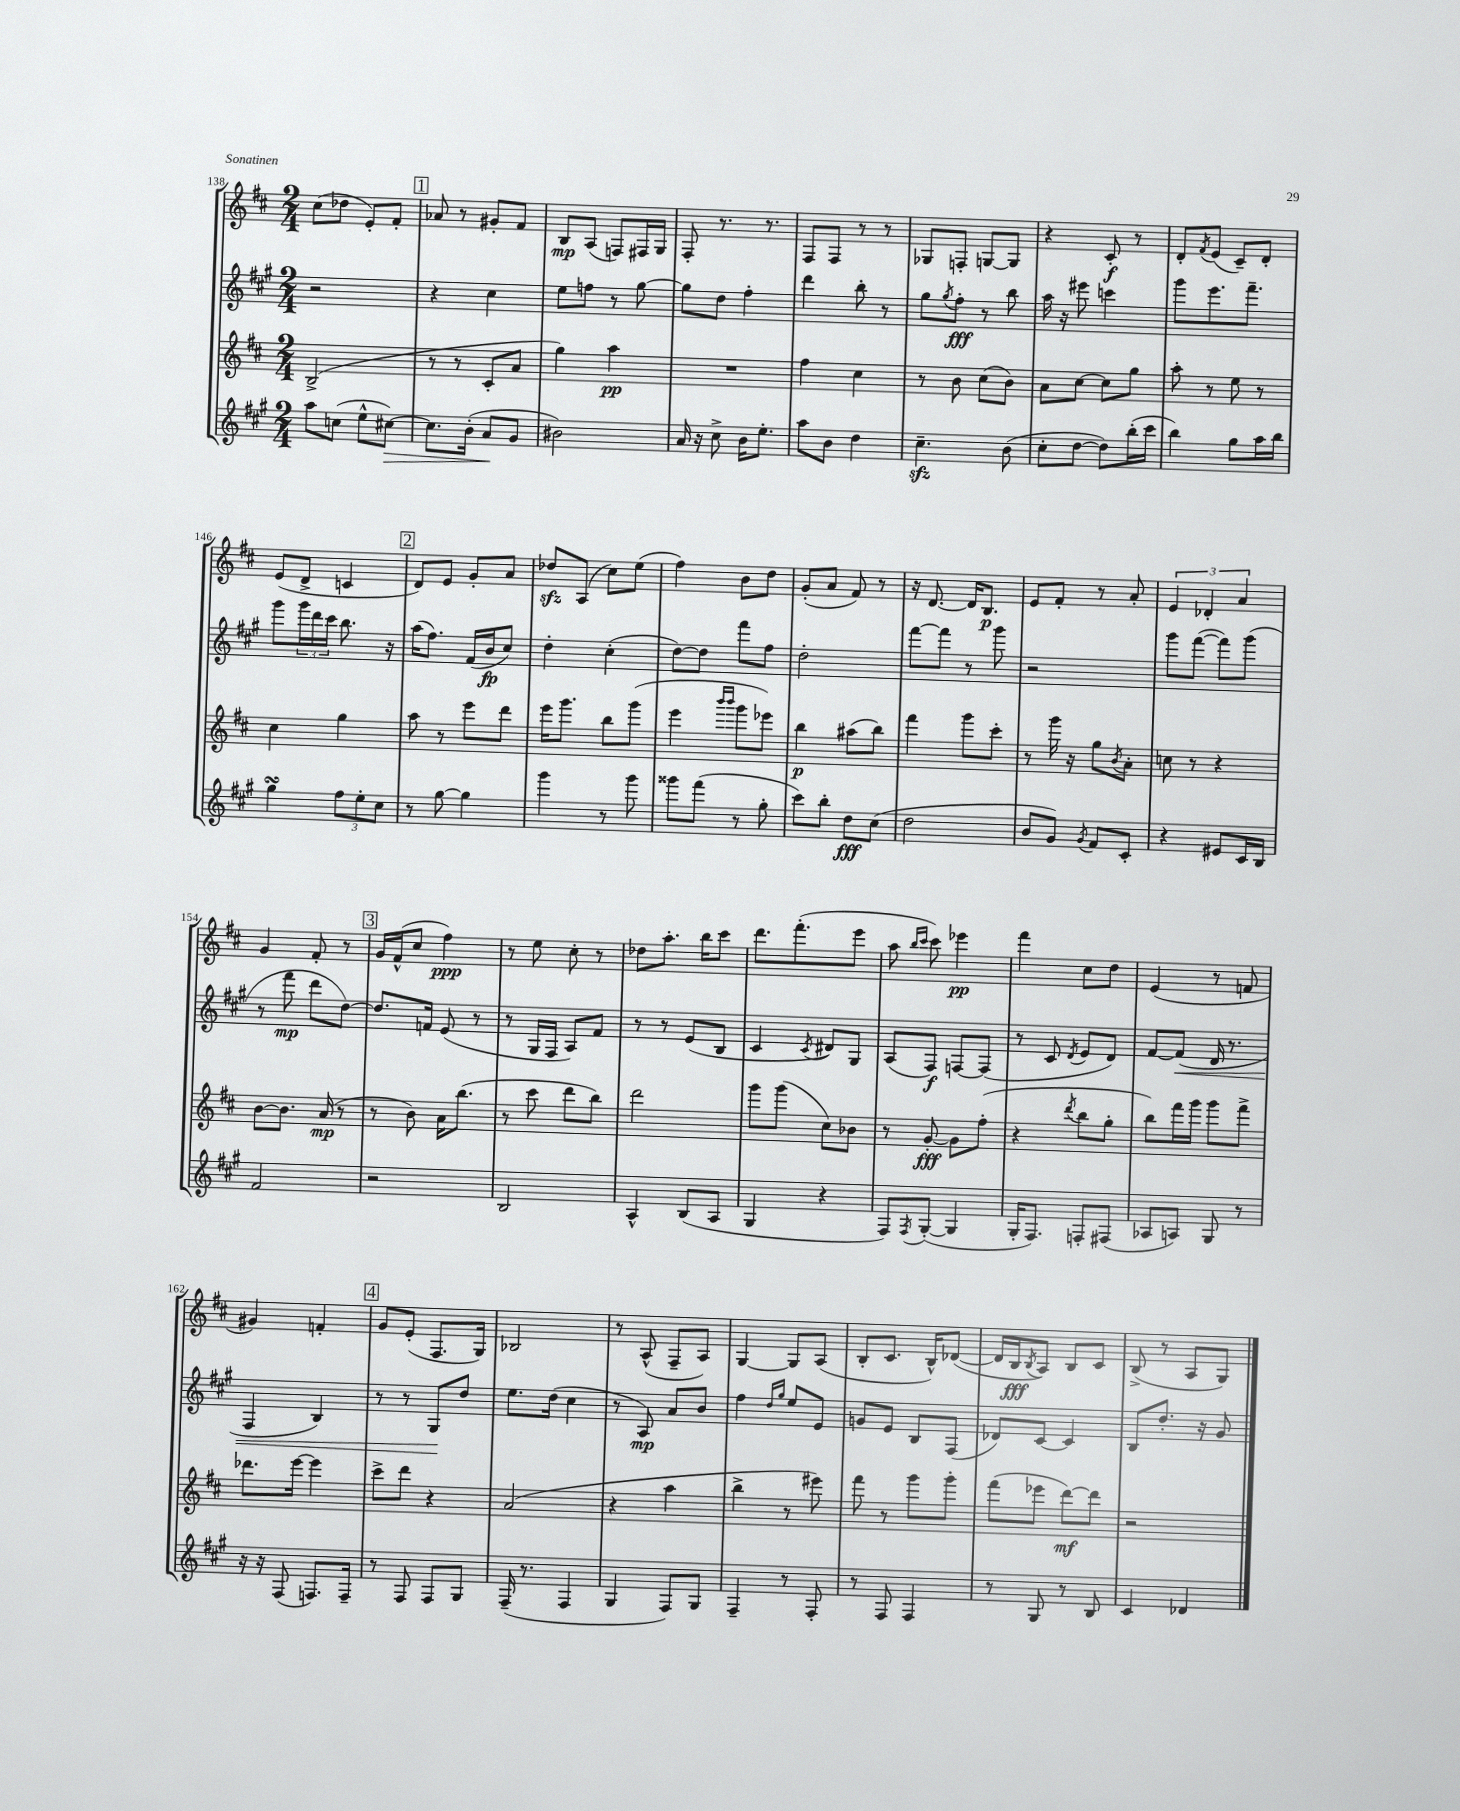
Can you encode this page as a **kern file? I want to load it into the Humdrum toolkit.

**kern	**kern	**kern	**kern
*staff4	*staff3	*staff2	*staff1
*clefG2	*clefG2	*clefG2	*clefG2
*k[f#c#g#]	*k[f#c#]	*k[f#c#g#]	*k[f#c#]
*M2/4	*M2/4	*M2/4	*M2/4
8aa\L	(2B^/	2r	(8cc#\L
(8cc\J	.	.	8dd-\J
8ee^^\L	.	.	8e'/L)
[8cc#\J)	.	.	8f#'/J
=	=	=	=
8.cc#\]L	8r	4r	8a-/
.	8r	.	8r
(16b'\Jk	.	.	.
8a/L	8c#'/L	4cc#\	8g#'/L
8g#/J	8a/J	.	8f#/J
=	=	=	=
2b#\)	4gg\)	8ee\L	8B/L
.	.	8ff\J	(8A/J
.	4aa\	8r	8F/L)
.	.	[8gg#\	16F#/L
.	.	.	16G/JJ
=	=	=	=
16a/	2r	8gg#\]L	8F#'/
16r	.	.	.
8cc#^\	.	8dd\J	8.r
16b\LK	.	4ff#'\	.
8.ee'\J	.	.	8.r
=	=	=	=
8aa\L	4ff#\	4ddd\	8F#/L
8b\J	.	.	8F#/J
4dd\	4cc#\	8bb'\	8r
.	.	8r	8r
=	=	=	=
4.cc#~\	8r	8gg#\L	8G-/L
.	.	8qgg#/	.
.	8b\	8ff#'\J	8F'/J
.	(8cc#\L	8r	[8G/L
(8b\	8b\J)	8bb\	8G/]J
=	=	=	=
8cc#'\L	8a\L	16aa\	4r
.	.	16r	.
[8dd\J	[8cc#\J	8eee#\	.
8dd\]L)	8cc#\]L	4ccc\	8c#'/
(16bb'\L	8gg\J	.	8r
16ccc#\JJ	.	.	.
=	=	=	=
4bb\)	8aa'\	8ggg#\L	8d'/L
.	.	.	8qf#/
.	8r	8.eee\	(8e/J
8gg#\L	8ee\	.	8c#~/L)
.	.	8.fff#~\J	.
16aa\L	8r	.	8d'/J
16bb\JJ	.	.	.
=	=	=	=
4gg#\	4cc#\	8ggg#\L	(8e/L
.	.	24ggg#\L	8d^/J
.	.	24ddd\	.
.	.	24ccc#\JJ	.
12ff#\L	4gg\	8.bb\	4c/
12ee'\	.	.	.
12cc#\J	.	.	.
.	.	16r	.
=	=	=	=
8r	8aa\	(16aa\LK	8d/L)
.	.	8.ff#\J)	.
[8gg#\	8r	.	8e/J
4gg#\]	8eee\L	(16f#/LL	8g'/L
.	.	16b/J	.
.	8ddd\J	8cc#/J)	8a/J
=	=	=	=
4ggg#\	16eee\LK	4dd'\	8dd-/L
.	8.ggg\J	.	.
.	.	.	(8A/J
8r	8bb\L	(4cc#'\	8cc#\L)
8ggg#\	(8ggg\J	.	(8ee\J
=	=	=	=
8ggg##\L	4eee\	[8dd\L)	4ff#\)
(8fff#\J	.	8dd\]J	.
.	16qqbbb/LL	.	.
.	16qqbbb/JJ	.	.
8r	8ggg\L	8fff#\L	8b\L
8gg#'\	8eee-\J)	8ff#\J	8dd\J
=	=	=	=
8ccc#\L)	4bb\	2dd'\	(8g'/L
8bb'\J	.	.	8a/J
8dd\L	(8aa#\L	.	8f#/)
(8cc#\J	8bb\J)	.	8r
=	=	=	=
2dd\	4fff#\	[8fff#\L	16r
.	.	.	[8.d/
.	.	8fff#\]J	.
.	8ggg\L	8r	16d/]LK
.	.	.	8.B/J
.	8ccc#'\J	8ggg#\	.
=	=	=	=
8b/L	8r	2r	8e/L
8g#/J)	16ggg\	.	8f#'/J
.	16r	.	.
8qg#/	.	.	.
8f#/L	8gg\L	.	8r
.	8qb/	.	.
8c#'/J	8a'\J	.	8a'/
=	=	=	=
4r	8cc\	8ggg#\L	6e/
.	8r	([8fff#\J	.
.	.	.	6d-'/
8e#/L	4r	8fff#\]L)	.
.	.	.	6a/
16c#/L	.	(8ggg#\J	.
16B/JJ	.	.	.
=	=	=	=
2f#/	[8b\L	8r	4g/
.	8.b\]J	8fff#\	.
.	.	8ddd\L	8f#'/
.	(16a/	.	.
.	8r	[8dd\J)	8r
=	=	=	=
2r	8r	8.dd/]L	16g/LL
.	.	.	(16f#^^/J
.	8b\)	.	8cc#/J
.	.	16f/Jk	.
.	16a\LK	(8e/	4ff#\)
.	(8.bb\J	.	.
.	.	8r	.
=	=	=	=
2B/	8r	8r	8r
.	8ccc#\	16G#/LL	8ee\
.	.	16F#/JJ	.
.	8ddd\L	8A/L)	8cc#'\
.	8bb\J)	8f#/J	8r
=	=	=	=
4A^^/	2ddd\	8r	8dd-\L
.	.	8r	8.aa'\J
(8B/L	.	(8e/L	.
.	.	.	16bb\LK
8A/J	.	8B/J	8ccc#\J
=	=	=	=
4G#/	8ggg\L	4c#/	8.ddd\L
.	(8ggg\J	.	.
.	.	.	(8.fff#'\
.	.	8qc#/	.
4r	8cc#\L)	8d#/L)	.
.	8b-\J	8G#/J	8eee\J
=	=	=	=
8F#/L)	8r	(8A/L	8aa\
.	.	.	16qqbb/LL
8qF#/	.	.	16qqccc#/JJ
([8G#'/J	[8g'/	8F#/J)	8ccc#\)
4G#/]	8g\]L	[8F/L	4eee-\
.	(8ff#'\J	(8F/]J	.
=	=	=	=
16G#'/LK	4r	8r	4fff#\
8.F#/J)	.	.	.
.	.	8c#/	.
.	8qddd/	8qd/	.
8F'/L	8bb\L	8e/L	8cc#\L
(8F#/J	8gg'\J	8d/J)	8dd\J
=	=	=	=
8A-/L	8bb\L)	[8f#/L	(4e/
8A/J)	16fff#\L	(8f#/]J	.
.	16ggg\JJ	.	.
8G#/	8ggg\L	16d/	8r
.	.	8.r	.
8r	8fff#^\J	.	8f/
=	=	=	=
16r	8.ddd-\L	4F#/	4g#/)
16r	.	.	.
(8F#/	.	.	.
.	[16eee\Jk	.	.
8.F/L)	4eee\]	4B/)	4f'/
16F~/Jk	.	.	.
=	=	=	=
8r	8ccc#^\L	8r	8g/L
8F#/	8ddd\J	8r	(8e'/J
8F#/L	4r	8G#/L	8.F#/L
8G#/J	.	8dd/J	.
.	.	.	16G/Jk)
=	=	=	=
(16F#~/	(2a/	8.ee\L	2B-/
8.r	.	.	.
.	.	(16dd\Jk	.
4F#/	.	4cc#\	.
=	=	=	=
4G#/	4r	8r	8r
.	.	8A/)	(8A^^/
8F#/L)	4aa\	8a/L	8F#~/L
8G#/J	.	8b/J	8A/J)
=	=	=	=
4F#~/	4bb^\	4ff#\	[4G/
.	.	16qqdd/LL	.
.	.	16qqgg#/JJ	.
8r	8r	8ee/L	8G/]L
8F#'/	8eee#\)	8e/J	(8A/J
=	=	=	=
8r	8fff#\	8g/L	8B'/L
8F#/	8r	8e/J	8.c#/J
4F#/	8ggg\L	8B/L	.
.	.	.	16B^^/LK)
.	8ggg'\J	(8F#/J	([8d-/J
=	=	=	=
8r	(8fff#\L	8d-/L)	16d-/]LL
.	.	.	16B/J
.	.	.	8qB/
8G#/	8eee-\J	[8c#/J	8A/J)
8r	[8ddd\L)	4c#/]	8B/L
8B/	8ddd\]J	.	8c#/J
=	=	=	=
4c#/	2r	8B/L	(8B^/
.	.	8.dd'/J	8r
4d-/	.	.	8A/L
.	.	16r	.
.	.	8g#/	8G/J)
==	==	==	==
*-	*-	*-	*-
